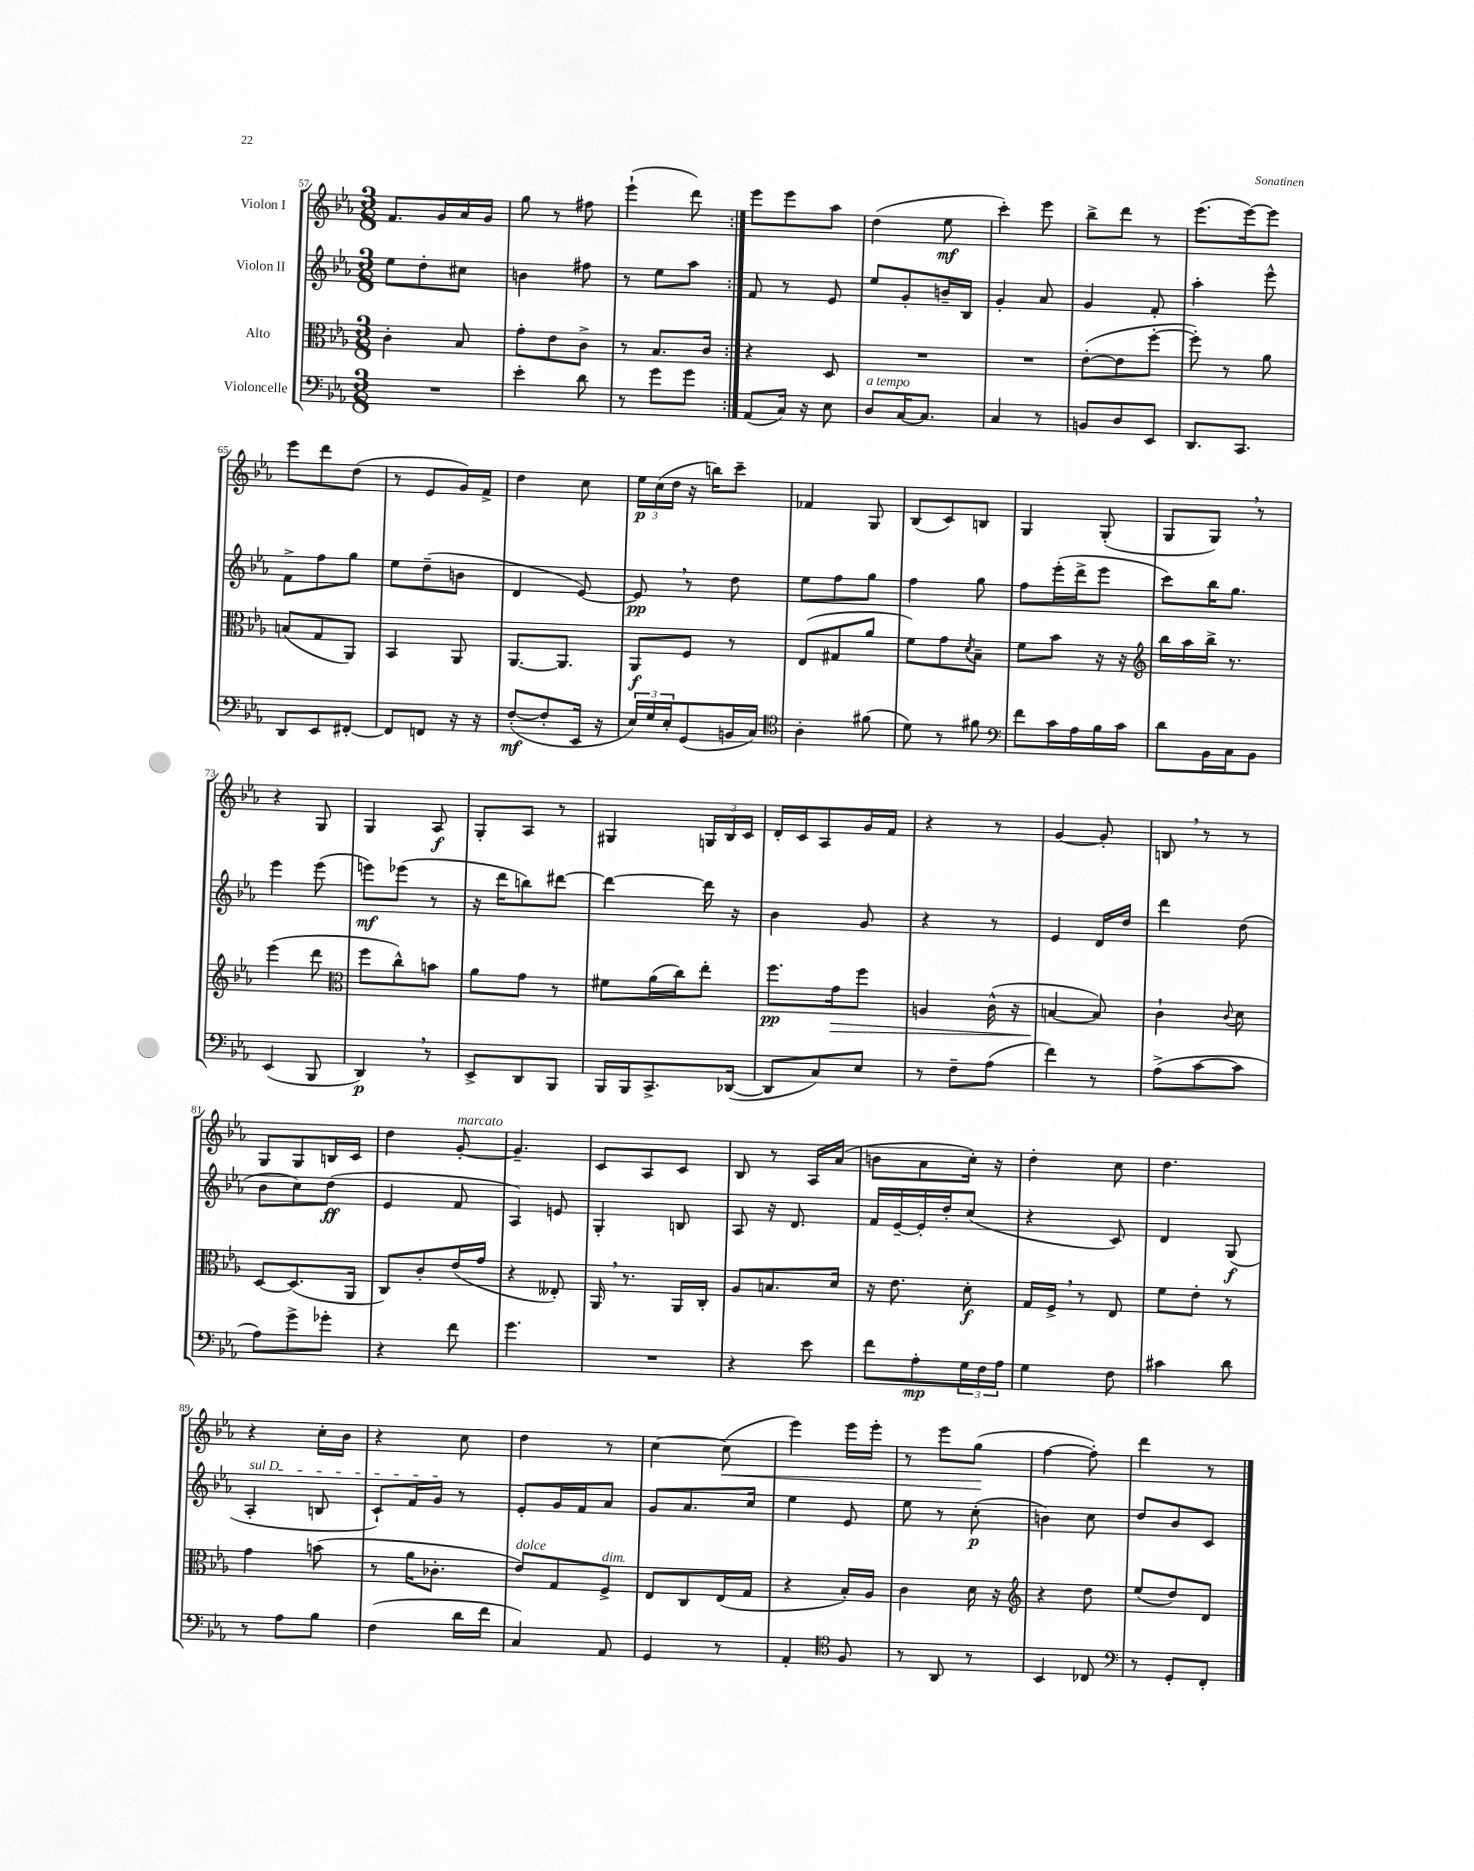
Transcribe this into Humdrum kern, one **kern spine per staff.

**kern	**dynam	**kern	**dynam	**kern	**dynam	**kern	**dynam
*part4	*part4	*part3	*part3	*part2	*part2	*part1	*part1
*staff4	*staff4	*staff3	*staff3	*staff2	*staff2	*staff1	*staff1
*I"Violoncelle	*	*I"Alto	*	*I"Violon II	*	*I"Violon I	*
*clefF4	*	*clefC3	*	*clefG2	*	*clefG2	*
*k[b-e-a-]	*	*k[b-e-a-]	*	*k[b-e-a-]	*	*k[b-e-a-]	*
*M3/8	*	*M3/8	*	*M3/8	*	*M3/8	*
=57	=57	=57	=57	=57	=57	=57	=57
4.r	.	4c'\	.	8ee-\L	.	8.f/L	.
.	.	.	.	8dd'\	.	.	.
.	.	.	.	.	.	16g/L	.
.	.	8B-/	.	8cc#X\J	.	16a-/	.
.	.	.	.	.	.	16g/JJ	.
=58	=58	=58	=58	=58	=58	=58	=58
4e-'\	.	8g'\L	.	4bn\	.	8gg\	.
.	.	8e-\	.	.	.	8r	.
8d\	.	8c^\J	.	8ff#X\	.	8ff#X\	.
=59	=59	=59	=59	=59	=59	=59	=59
8r	.	8r	.	8r	.	(4eee-`\	.
8g\L	.	8.B-/L	.	8ee-\L	.	.	.
8g\J	.	.	.	8aa-\J	.	8ddd\)	.
.	.	16c/Jk	.	.	.	.	.
=60:|!	=60:|!	=60:|!	=60:|!	=60:|!	=60:|!	=60:|!	=60:|!
(8AA-/L	.	4r	.	8f/	.	8eee-\L	.
16C/Jk)	.	.	.	8r	.	8eee-\	.
16r	.	.	.	.	.	.	.
8E-\	.	8D/	.	8e-/	.	8aa-\J	.
=61	=61	=61	=61	=61	=61	=61	=61
!LO:TX:a:i:t=a tempo	!	!	!	!	!	!	!
8D/L	.	4.r	.	8ee-/L	.	(4dd\	.
[16C/K	.	.	.	8g'/	.	.	.
8.C/J]	.	.	.	.	.	.	.
.	.	.	.	16bn~/L	.	8ee-\	mf
.	.	.	.	16B-/JJ	.	.	.
=62	=62	=62	=62	=62	=62	=62	=62
4C/	.	4.r	.	4g'/	.	4ccc'\)	.
8r	.	.	.	8a-/	.	8eee-\	.
=63	=63	=63	=63	=63	=63	=63	=63
8BBn/L	.	([8e-'\L	.	4g/	.	8bb-^\L	.
8D/	.	8e-\]	.	.	.	8ddd\J	.
8EE-/J	.	[8ff'\J	.	8f'/	.	8r	.
=64	=64	=64	=64	=64	=64	=64	=64
8.DD/L	.	8ff'\])	.	4aa-'\	.	(8.eee-\L	.
.	.	8r	.	.	.	.	.
8.CC/J	.	.	.	.	.	[16eee-\k)	.
.	.	8a-\	.	8eee-^^\	.	8eee-\J]	.
!!LO:LB:g=z
=65	=65	=65	=65	=65	=65	=65	=65
8DD/L	.	(8Bn/L	.	8f^\L	.	8eee-\L	.
8EE-/	.	8G/	.	8ff\	.	8ddd\	.
[8FF#X'/J	.	8AA-/J)	.	8gg\J	.	(8dd\J	.
=66	=66	=66	=66	=66	=66	=66	=66
8FF#/L]	.	4BB-/	.	8ee-\L	.	8r	.
8FFn/J	.	.	.	(8dd~\	.	8e-/L	.
16r	.	8AA-/	.	8bn\J	.	16g/L)	.
16r	.	.	.	.	.	16f^/JJ	.
=67	=67	=67	=67	=67	=67	=67	=67
([8F'/L	mf	[8.AA-/L	.	4d/	.	4dd\	.
8F'/]	.	.	.	.	.	.	.
.	.	8.AA-/J]	.	.	.	.	.
16EE-/Jk	.	.	.	[8e-/)	.	8cc\	.
16r	.	.	.	.	.	.	.
=68	=68	=68	=68	=68	=68	=68	=68
24E-/LL)	.	8AA-/L	f	8e-,/]	pp	24ee-\LL	p
24G/	.	.	.	.	.	(24cc\	.
24E-'/J	.	.	.	.	.	24dd\JJ	.
(8GG/	.	8F/J	.	8r	.	16r	.
.	.	.	.	.	.	16bbn\KL)	.
16BBn/L	.	8r	.	8dd\	.	8ccc~\J	.
16C/JJ)	.	.	.	.	.	.	.
=69	=69	=69	=69	=69	=69	=69	=69
*clefC4	*	*	*	*	*	*	*
4A-'\	.	(8E-/L	.	8ee-\L	.	4f-X/	.
.	.	8G#X/	.	8ff\	.	.	.
(8f#X\	.	8a-/J	.	8gg\J	.	8G/	.
=70	=70	=70	=70	=70	=70	=70	=70
8d\)	.	8f\L)	.	4ff\	.	(8B-/L	.
8r	.	8g\	.	.	.	8c/)	.
.	.	8qd/	.	.	.	.	.
8f#X\	.	8B-~\J	.	8gg\	.	8Bn/J	.
=71	=71	=71	=71	=71	=71	=71	=71
*clefF4	*	*	*	*	*	*	*
8f\L	.	8f\L	.	8ff\L	.	4G/	.
16c\L	.	8b-\J	.	(16eee-'\L	.	.	.
16A-\	.	.	.	16ddd^\J	.	.	.
16B-\	.	16r	.	8eee-\J	.	(8G'/	.
16c\JJ	.	16r	.	.	.	.	.
=72	=72	=72	=72	=72	=72	=72	=72
*	*	*clefG2	*	*	*	*	*
8d\L	.	16bb-\LL	.	8ccc\L)	.	8G/L	.
.	.	16aa-\	.	.	.	.	.
16BB-\L	.	16bb-^\JJ	.	16bb-\K	.	8G,/J)	.
16C\J	.	8.r	.	8.gg\J	.	.	.
8BB-\J	.	.	.	.	.	8r	.
!!LO:LB:g=z
=73	=73	=73	=73	=73	=73	=73	=73
(4EE-/	.	(4eee-\	.	4eee-\	.	4r	.
8BBB-/	.	8ddd\	.	(8eee-\	.	8G/	.
=74	=74	=74	=74	=74	=74	=74	=74
*	*	*clefC3	*	*	*	*	*
4DD,/)	p	8ff\L	.	8eeen\L)	mf	4G/	.
.	.	8cc^^\)	.	(8eee-X\J	.	.	.
8r	.	8bn\J	.	8r	.	8A-/	f
=75	=75	=75	=75	=75	=75	=75	=75
8EE-^/L	.	8a-\L	.	16r	.	8G'/L	.
.	.	.	.	16ddd\KL	.	.	.
8DD/	.	8g\J	.	8bbn\)	.	8A-/J	.
8BBB-/J	.	8r	.	[8ddd#X\J	.	8r	.
=76	=76	=76	=76	=76	=76	=76	=76
16BBB-/LL	.	8f#X\L	.	4ddd#\_	.	4G#X/	.
16BBB-/J	.	.	.	.	.	.	.
8.CC^/	.	(16a-\L	.	.	.	.	.
.	.	16cc\J)	.	.	.	.	.
.	.	8ee-'\J	.	16ddd#\]	.	24Gn/LL	.
.	.	.	.	.	.	24B-/	.
([16DD-X/Jk	.	.	.	16r	.	.	.
.	.	.	.	.	.	24c/JJ	.
=77	=77	=77	=77	=77	=77	=77	=77
8DD-/L]	.	8.ff\L	pp	4b-\	.	16d'/LL	.
.	.	.	.	.	.	16c/J	.
8C/)	.	.	.	.	.	8A-/	.
!	!	!	!LO:HP:b	!	!	!	!
.	.	16g\k	>	.	.	.	.
8E-/J	.	8ff\J	.	8g/	.	16g/L	.
.	.	.	.	.	.	16f/JJ	.
=78	=78	=78	=78	=78	=78	=78	=78
8r	.	4An/	.	4r	.	4r	.
8F~\L	.	.	.	.	.	.	.
(8A-\J	.	(16c^^\	.	8r	.	8r	.
.	.	16r	.	.	.	.	.
=79	=79	=79	=79	=79	=79	=79	=79
4f\)	.	[4Bn/	.	4e-/	.	[4g/	.
8r	.	8B/])	]	16d/LL	.	8g'/]	.
.	.	.	.	16dd/JJ	.	.	.
=80	=80	=80	=80	=80	=80	=80	=80
(8A-^\L	.	4c`\	.	4ddd\	.	8Bn,/	.
[8c\	.	.	.	.	.	8r	.
.	.	8qqc/	.	.	.	.	.
8c\J]	.	8d\	.	(8dd\	.	8r	.
!!LO:LB:g=z
=81	=81	=81	=81	=81	=81	=81	=81
8A-\L)	.	[8D/L	.	8b-\L	.	8G/L	.
8g^\	.	(8.D/]	.	8cc\)	.	8G/	.
8g-X'\J	.	.	.	(8dd\J	ff	16Bn/L	.
.	.	16AA-/Jk	.	.	.	16c/JJ	.
=82	=82	=82	=82	=82	=82	=82	=82
4r	.	8C/L)	.	4e-/	.	4dd\	.
.	.	8c'/	.	.	.	.	.
!	!	!	!	!	!	!LO:TX:a:i:t=marcato	!
8f\	.	(16e-/L	.	8f/	.	[8g'/	.
.	.	16g/JJ	.	.	.	.	.
=83	=83	=83	=83	=83	=83	=83	=83
4.g\	.	4r	.	4A-/)	.	4.g~/]	.
.	.	8E--X'/)	.	8en/	.	.	.
=84	=84	=84	=84	=84	=84	=84	=84
4.r	.	16AA-,/	.	4G'/	.	8c/L	.
.	.	8.r	.	.	.	.	.
.	.	.	.	.	.	8A-/	.
.	.	16AA-/LL	.	8Bn/	.	8c/J	.
.	.	16C'/JJ	.	.	.	.	.
=85	=85	=85	=85	=85	=85	=85	=85
4r	.	8A-/L	.	8A-/	.	8B-/	.
.	.	8.Bn/	.	16r	.	8r	.
.	.	.	.	8.d/	.	.	.
8e-\	.	.	.	.	.	16A-/LL	.
.	.	16d/Jk	.	.	.	(16a-/JJ	.
=86	=86	=86	=86	=86	=86	=86	=86
8f\L	.	16r	.	16f/LL	.	8bn\L	.
.	.	8.e-\	.	[16e-~/	.	.	.
8A-'\	mp	.	.	16e-'/]	.	8a-\	.
.	.	.	.	16dd'/J	.	.	.
24G\L	.	8d'\	f	(8cc/J	.	16cc'\Jk)	.
24F\	.	.	.	.	.	.	.
.	.	.	.	.	.	16r	.
24A-\JJ	.	.	.	.	.	.	.
=87	=87	=87	=87	=87	=87	=87	=87
4G\	.	16G/LL	.	4r	.	4dd'\	.
.	.	16F^,/JJ	.	.	.	.	.
.	.	8r	.	.	.	.	.
8F\	.	8E-/	.	8c/)	.	8cc\	.
=88	=88	=88	=88	=88	=88	=88	=88
4c#X\	.	8f\L	.	4d/	.	4.dd\	.
.	.	8e-'\J	.	.	.	.	.
8d\	.	8r	.	(8G/	f	.	.
!!LO:LB:g=z
=89	=89	=89	=89	=89	=89	=89	=89
!	!	!	!	!LO:TX:a:i:t=sul D	!	!	!
8r	.	4g\	.	4A-'/	.	4r	.
8A-\L	.	.	.	.	.	.	.
8B-\J	.	(8bn\	.	8Bn/	.	16cc'\LL	.
.	.	.	.	.	.	16b-\JJ	.
=90	=90	=90	=90	=90	=90	=90	=90
(4F\	.	8r	.	8c`/L)	.	4r	.
.	.	16a-\KL	.	16f/L	.	.	.
.	.	8.c-X'\J	.	16g/JJ	.	.	.
16d\LL	.	.	.	8r	.	8cc\	.
16f\JJ	.	.	.	.	.	.	.
=91	=91	=91	=91	=91	=91	=91	=91
!	!	!LO:TX:a:i:t=dolce	!	!	!	!	!
4C/)	.	8e-/L)	.	8e-'/L	.	4dd\	.
.	.	8G/	.	16g/L	.	.	.
.	.	.	.	16f/J	.	.	.
!	!	!LO:TX:a:i:t=dim.	!	!	!	!	!
8AA-/	.	8F^/J	.	8a-/J	.	8r	.
=92	=92	=92	=92	=92	=92	=92	=92
4GG/	.	8E-/L	.	8g/L	.	[4cc\	.
.	.	8C/	.	8.a-/	.	.	.
!	!	!	!	!	!	!	!LO:HP:b
8r	.	(16E-/L	.	.	.	(8cc\]	<
.	.	16G/JJ	.	16cc/Jk	.	.	.
=93	=93	=93	=93	=93	=93	=93	=93
4AA-'/	.	4r	.	4ee-\	.	4eee-\)	.
*clefC4	*	*	*	*	*	*	*
8F/	.	16B-'/LL)	.	8e-/	.	16eee-\LL	.
.	.	16A-/JJ	.	.	.	16eee-'\JJ	.
=94	=94	=94	=94	=94	=94	=94	=94
8r	.	4c\	.	8ee-\	.	8r	.
8AA-/	.	.	.	8r	.	8eee-\L	.
8r	.	16d\	.	(8cc'\	p	(8gg\J	.
.	.	16r	.	.	.	.	.
.	.	.	.	.	.	.	[
=95	=95	=95	=95	=95	=95	=95	=95
*	*	*clefG2	*	*	*	*	*
4BB-/	.	4r	.	4bn\)	.	[4ff\	.
8C-X/	.	8dd\	.	8cc\	.	8ff'\])	.
=96	=96	=96	=96	=96	=96	=96	=96
*clefF4	*	*	*	*	*	*	*
8r	.	(8ee-/L	.	8dd/L	.	4ddd\	.
8GG'/L	.	8dd/)	.	8b-/	.	.	.
8FF'/J	.	8d/J	.	8c/J	.	8r	.
==	==	==	==	==	==	==	==
*-	*-	*-	*-	*-	*-	*-	*-
